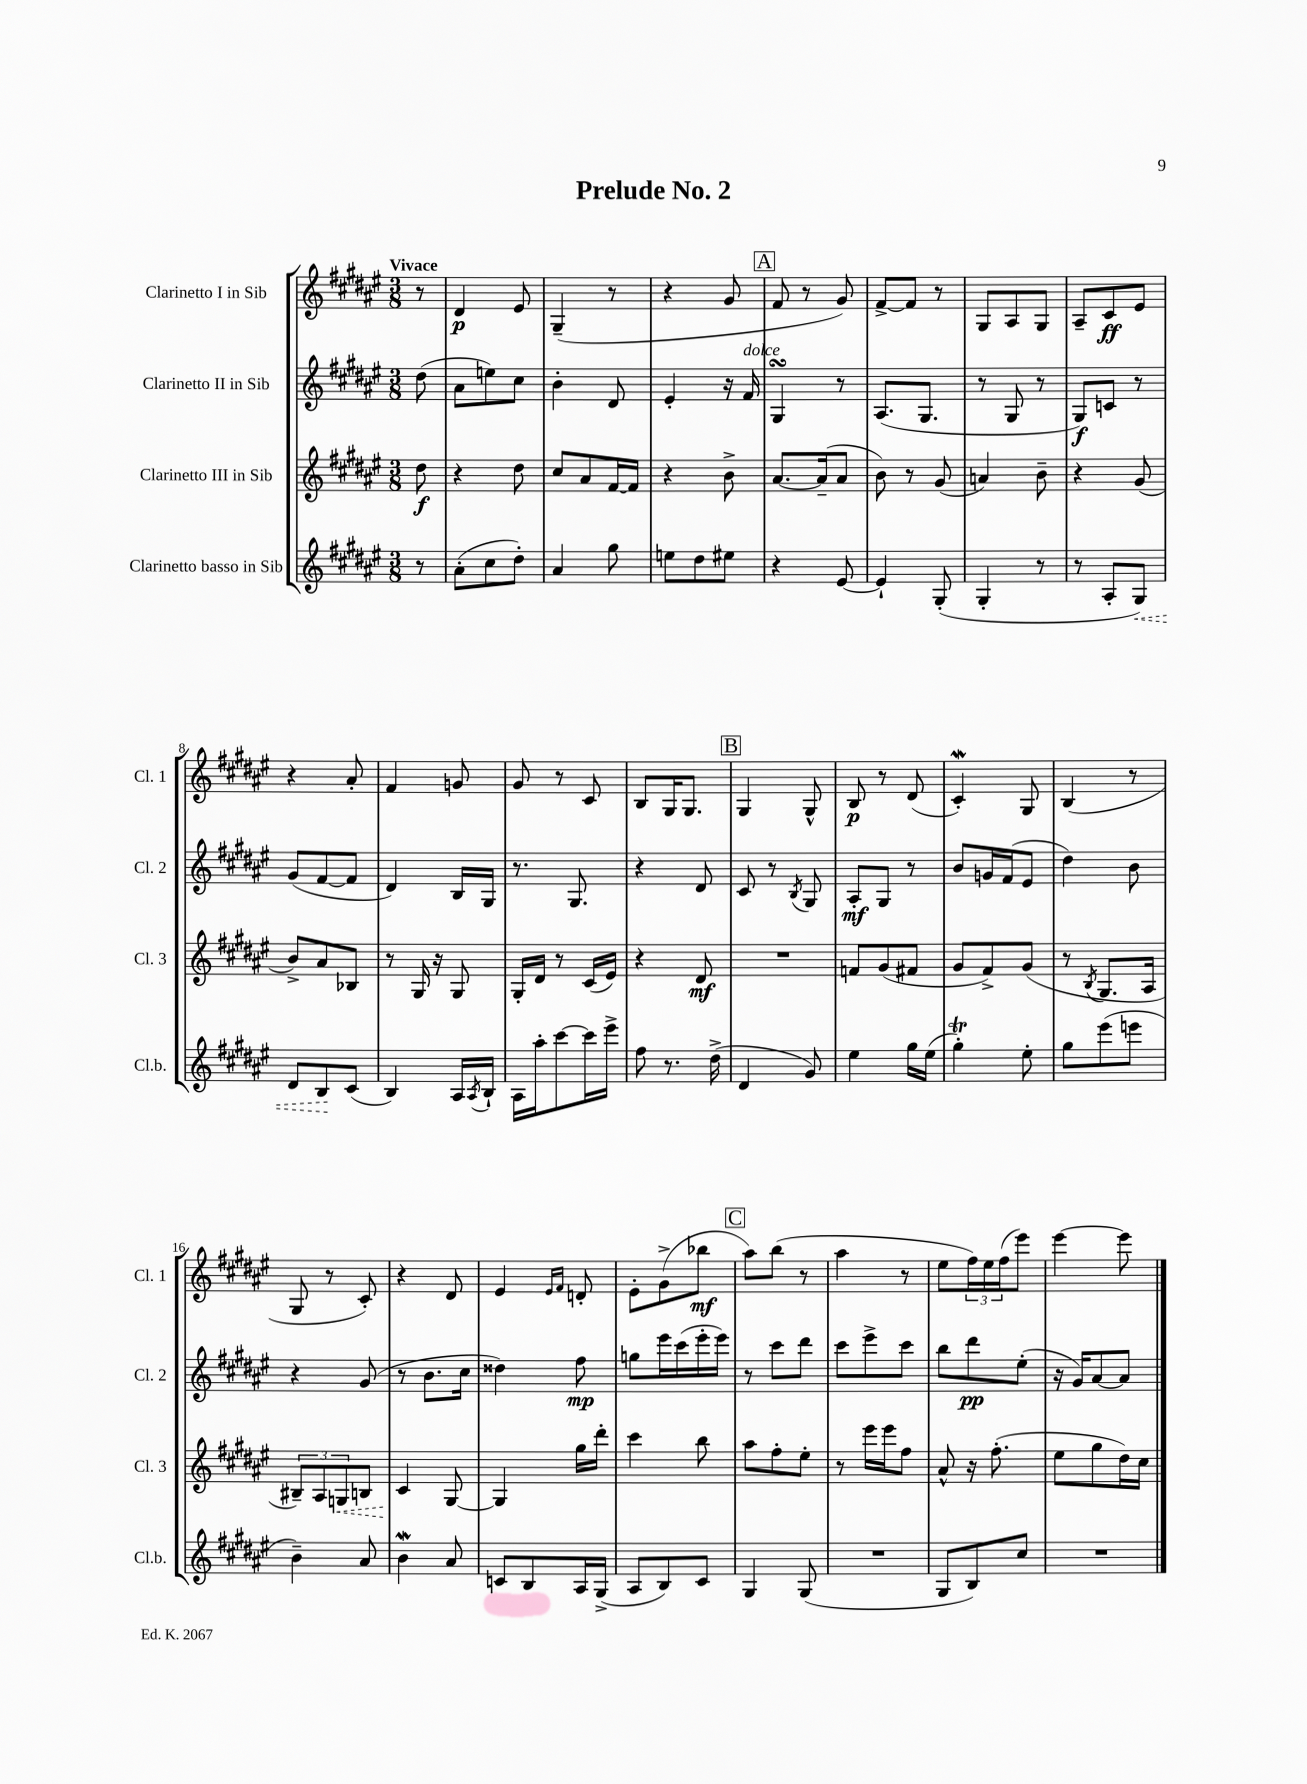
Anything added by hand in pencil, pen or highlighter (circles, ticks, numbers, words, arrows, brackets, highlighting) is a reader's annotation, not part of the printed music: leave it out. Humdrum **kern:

**kern	**kern	**kern	**kern
*staff4	*staff3	*staff2	*staff1
*clefG2	*clefG2	*clefG2	*clefG2
*k[f#c#g#d#a#e#]	*k[f#c#g#d#a#e#]	*k[f#c#g#d#a#e#]	*k[f#c#g#d#a#e#]
*M3/8	*M3/8	*M3/8	*M3/8
8r	8dd#	(8dd#	8r
=	=	=	=
(8a#'	4r	8a#	4d#
8cc#	.	8ee)	.
8dd#')	8dd#	8cc#	8e#
=	=	=	=
4a#	8cc#	4b'	(4G#~
.	8a#	.	.
8gg#	[16f#	8d#	8r
.	16f#]	.	.
=	=	=	=
8ee	4r	4e#'	4r
8dd#	.	.	.
8ee#	8b^	16r	8g#
.	.	16f#	.
=	=	=	=
4r	[8.a#	4G#	8f#
.	.	.	8r
.	(16a#~]	.	.
[8e#	8a#	8r	8g#)
=	=	=	=
4e#`]	8b)	(8.A#	[8f#^
.	8r	.	8f#]
.	.	8.G#	.
(8G#'	(8g#	.	8r
=	=	=	=
4G#'	4a)	8r	8G#
.	.	8G#	8A#
8r	8b~	8r	8G#
=	=	=	=
8r	4r	8G#)	8A#~
8A#'	.	8c	8c#
8G#)	(8g#	8r	8e#
=	=	=	=
8d#	8b^)	(8g#	4r
8B	8a#	[8f#	.
(8c#	8B-	8f#]	8a#'
=	=	=	=
4B)	8r	4d#)	4f#
.	16G#	.	.
.	16r	.	.
16A#	8G#	16B	8g
8qA#	.	.	.
16B`	.	16G#	.
=	=	=	=
16A#	16G#'	8.r	8g#
16aa#'	16d#	.	.
[8ccc#	8r	.	8r
.	.	8.G#	.
16ccc#]	(16c#	.	8c#
16eee#^	16e#)	.	.
=	=	=	=
8ff#	4r	4r	8B
8.r	.	.	16G#
.	.	.	8.G#
.	8d#	8d#	.
(16dd#^	.	.	.
=	=	=	=
4d#	4.r	8c#	4G#
.	.	8r	.
.	.	8qB	.
8g#)	.	8G#	8G#^^
=	=	=	=
4ee#	8f	8A#'	8B
.	(8g#	8G#	8r
16gg#	8f#	8r	(8d#
(16ee#	.	.	.
=	=	=	=
4gg#')	8g#	8b	4c#')
.	8f#^)	16g	.
.	.	(16f#	.
8ee#'	(8g#	8e#	8G#
=	=	=	=
8gg#	8r	4dd#)	(4B
.	8qB	.	.
(8eee#	8.G#	.	.
8eee	.	8b	8r
.	16A#	.	.
=	=	=	=
4b~)	12B#~)	4r	8G#
.	12A#	.	.
.	.	.	8r
.	12G	.	.
8a#	8B	(8g#	8c#')
=	=	=	=
4b	4c#	8r	4r
.	.	8.b	.
8a#	[8G#	.	8d#
.	.	16cc#	.
=	=	=	=
8c	4G#]	4dd##)	4e#
8B	.	.	.
.	.	.	16qqe#
.	.	.	16qqf#
16A#	16gg#	8ff#	8d'
(16G#^	16ddd#'	.	.
=	=	=	=
8A#	4ccc#	8gg	8e#'
8B)	.	16eee#	(8g#^
.	.	(16ccc#	.
8c#	8bb	16eee#'	8bb-
.	.	16eee#)	.
=	=	=	=
4G#	8aa#	8r	8aa#)
.	8ff#'	8ccc#	(8bb
(8G#	8ee#'	8ddd#	8r
=	=	=	=
4.r	8r	8ccc#	4aa#
.	16eee#	8eee#^	.
.	16eee#	.	.
.	8ff#	8ccc#	8r
=	=	=	=
8G#	8a#^^	8bb	8ee#
8B)	16r	8ddd#	24ff#)
.	.	.	24ee#
.	(8.ff#'	.	.
.	.	.	(24ff#
8cc#	.	(8ee#'	8eee#)
=	=	=	=
4.r	8ee#	16r	[4eee#
.	.	16g#)	.
.	8gg#	[8a#	.
.	16dd#)	8a#]	8eee#]
.	16cc#	.	.
==	==	==	==
*-	*-	*-	*-
